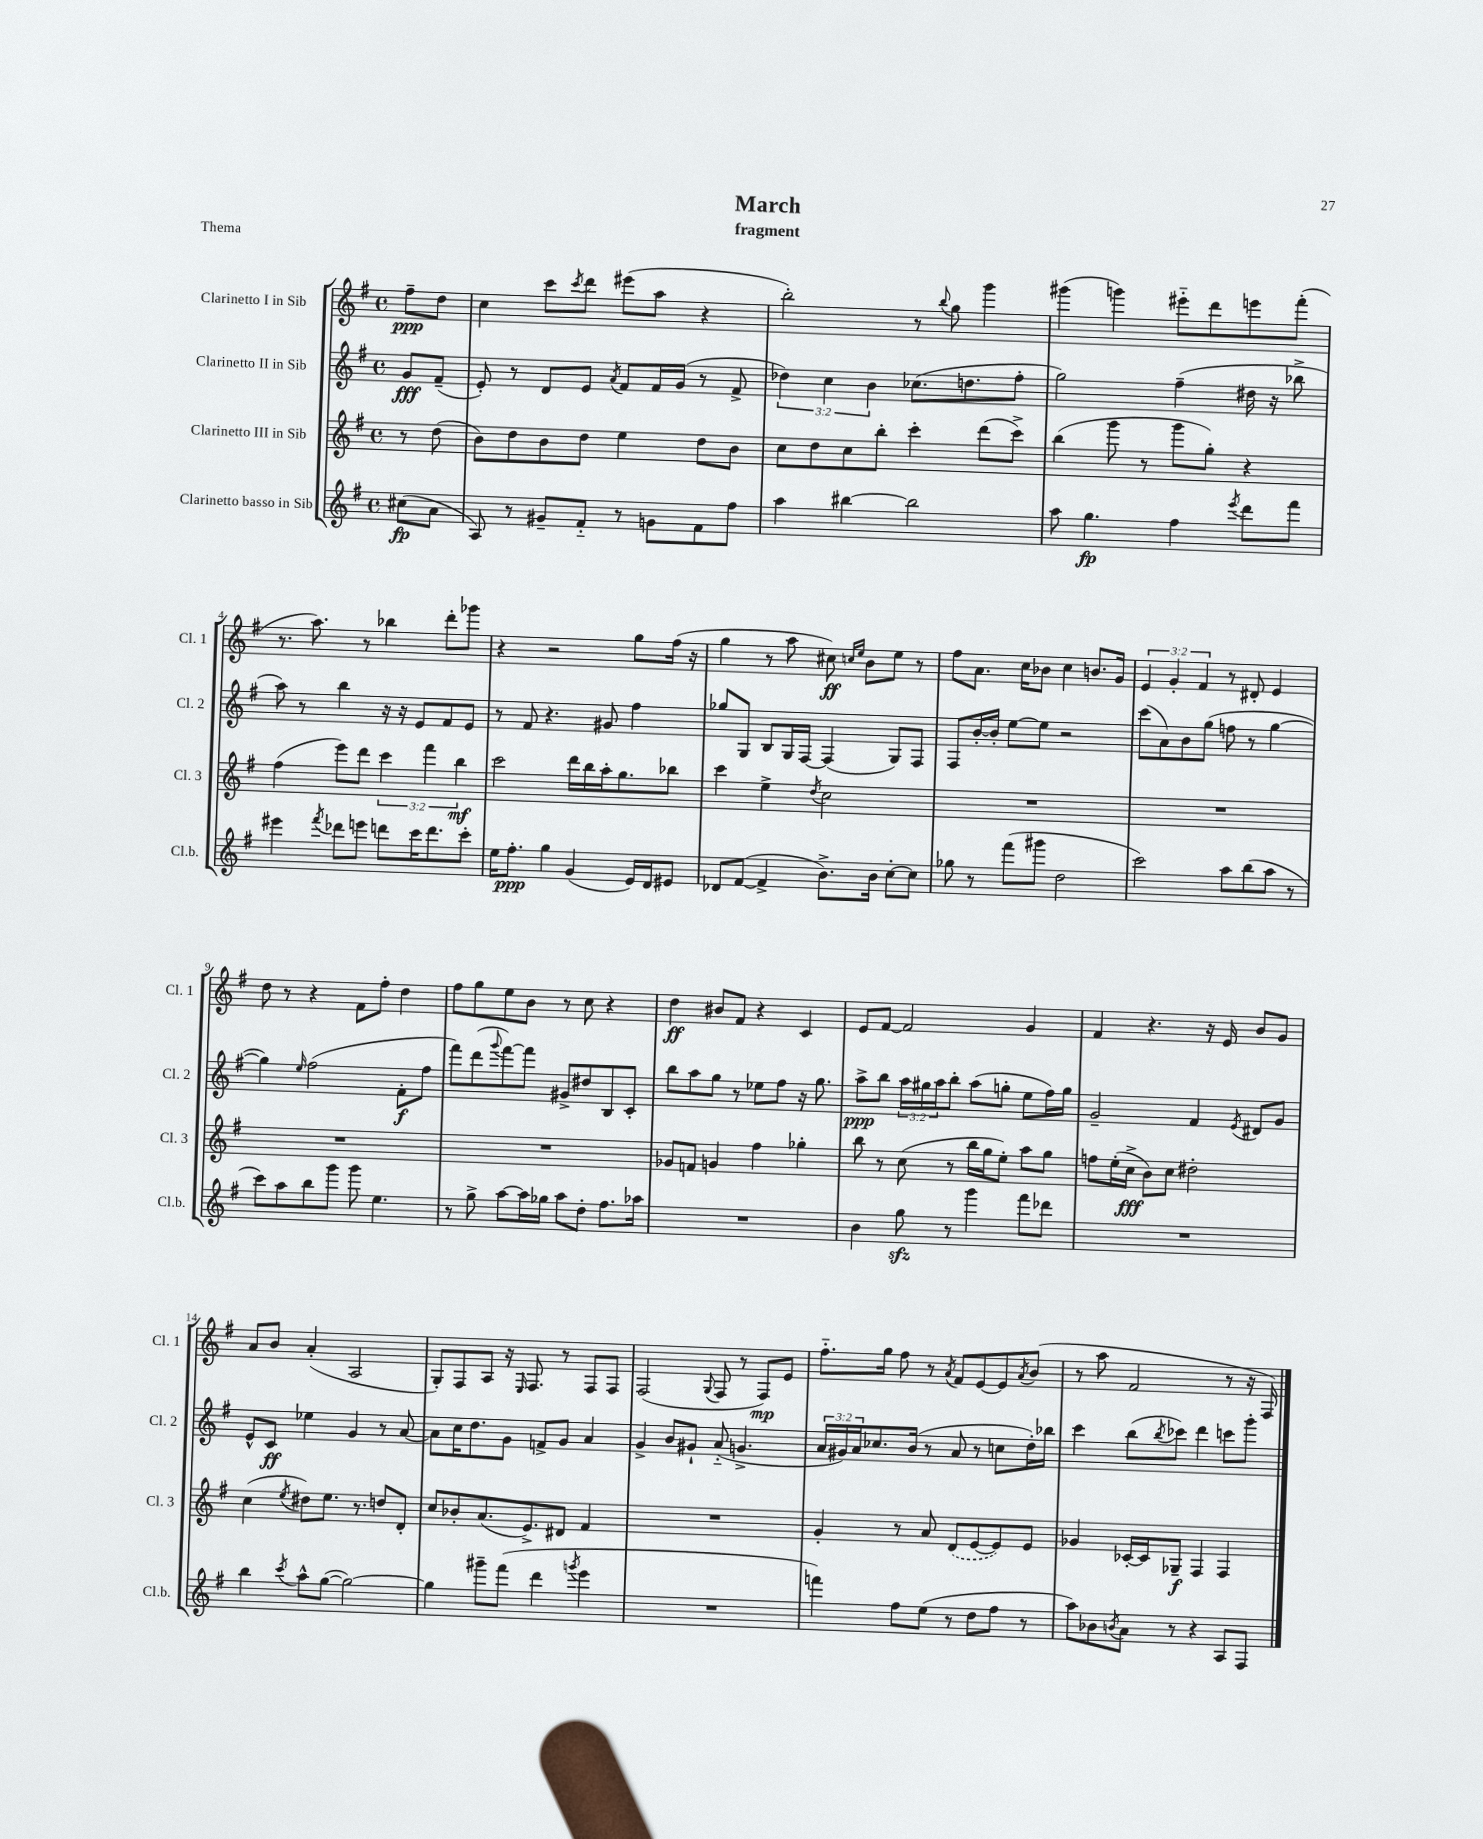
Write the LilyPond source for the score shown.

\header { title = "March" subtitle = "fragment" piece = "Thema" }
<<
\new StaffGroup <<
\new Staff = "s0" \with { instrumentName = "Clarinetto I in Sib" shortInstrumentName = "Cl. 1" } {
    \clef treble \key g \major \defaultTimeSignature \time 4/4 \override Staff.TupletNumber.text = #tuplet-number::calc-fraction-text \partial 4
    fis''8--\ppp d''8 |
    c''4 c'''8 \acciaccatura { c'''8 } d'''8 eis'''8( a''8 r4 |
    b''2-.) r8 \appoggiatura { b''8 } g''8 g'''4 |
    gis'''4( g'''4) eis'''8-_ d'''8 e'''8 fis'''8-.( |
    r8. a''8.) r8 bes''4 d'''8-. ges'''8 |
    r4 r2 g''8 fis''16( r16 |
    g''4 r8 a''8 cis''8\ff) \grace { c''16 e''16 } b'8 e''8 r8 |
    fis''8 a'8. c''16 bes'8 c''4 b'8. g'16 |
    \tuplet 3/2 { e'4 g'4-. fis'4 } r8 dis'8-. e'4 |
    d''8 r8 r4 fis'8 fis''8-. d''4 |
    fis''8 g''8 e''8 b'8 r8 c''8 r4 |
    d''4\ff bis'8 fis'8 r4 c'4 |
    e'8 fis'8~ fis'2 g'4 |
    fis'4 r4. r16 e'16 b'8 g'8 |
    a'8 b'8 a'4-.( a2 |
    g8-.) fis8 a8 r16 \grace { e16 } fis8. r8 fis8 fis8 |
    fis2( \appoggiatura { g8 } fis8 r8 fis8\mp) e'8 |
    fis''8.-_ g''16 fis''8 r8 \acciaccatura { a'8 } fis'8 e'8~ e'8 \acciaccatura { a'8 } b'8( |
    r8 a''8 fis'2 r8 r16 fis16) \bar "|." |
}
\new Staff = "s1" \with { instrumentName = "Clarinetto II in Sib" shortInstrumentName = "Cl. 2" } {
    \clef treble \key g \major \defaultTimeSignature \time 4/4 \override Staff.TupletNumber.text = #tuplet-number::calc-fraction-text \partial 4
    g'8\fff fis'8--( |
    e'8-.) r8 d'8 e'8 \acciaccatura { a'8 } fis'8 fis'16 g'16( r8 fis'8-> |
    \tuplet 3/2 { des''4) c''4 b'4 } ces''8.( d''8. fis''8-. |
    g''2) fis''4--( dis''16 r16 bes''8-> |
    a''8) r8 b''4 r16 r16 e'8 fis'8 e'8 |
    r8 fis'8 r4. gis'8 fis''4 |
    ges''8 g8 b8 g16 fis16~ fis4( g8) fis8 |
    fis8 b'16~-. b'16-. e''8~ e''8 r2 |
    c'''8( a'8) b'8 g''8( f''8 r8 g''4~ |
    g''4) \grace { e''16 } fis''2( fis'8-.\f fis''8 |
    fis'''8) d'''8( \appoggiatura { g'''8 } fis'''8~) fis'''8 gis'8-> dis''8 b8 c'8-. |
    b''8 a''8 g''8 r8 ees''8 fis''8 r16 g''8. |
    a''8->\ppp b''8 \tuplet 3/2 { a''16 gis''16 a''16 } b''8-. a''8( g''8-. e''8 fis''16) g''16 |
    g'2-- fis'4 \acciaccatura { e'8 } dis'8 g'8 |
    e'8-^ c'8\ff ees''4 g'4 r8 a'8~ |
    a'8 c''16 d''8. g'8 f'8-> g'8 a'4 |
    g'4-> b'8 gis'8-! a'8-_( g'4.-> |
    \tuplet 3/2 { a'16 gis'16) a'16 } ces''8. b'16( r8 a'8 r8 c''8 d''16-.) bes''16 |
    c'''4 b''8( \acciaccatura { b''8 } ces'''8) d'''4 c'''8 g'''8-. \bar "|." |
}
\new Staff = "s2" \with { instrumentName = "Clarinetto III in Sib" shortInstrumentName = "Cl. 3" } {
    \clef treble \key g \major \defaultTimeSignature \time 4/4 \override Staff.TupletNumber.text = #tuplet-number::calc-fraction-text \partial 4
    r8 d''8( |
    b'8) d''8 b'8 d''8 e''4 d''8 b'8 |
    c''8 d''8 c''8 b''8-. c'''4-. d'''8( c'''8->) |
    b''4( g'''8 r8 g'''8 g''8-.) r4 |
    fis''4( e'''8) d'''8 \tuplet 3/2 { c'''4 fis'''4 b''4\mf } |
    c'''2 d'''16 b''16 a''16-. g''8. bes''8 |
    c'''4 e''4-> \acciaccatura { d''8 } c''2 |
    R1 |
    R1 |
    R1 |
    R1 |
    ges'8 f'8 g'4 fis''4 ges''4-. |
    b''8 r8 c''8( r8 b''16 g''16 e''8-.) a''8 g''8 |
    f''8 e''16-.( c''16->\fff b'8) c''8 dis''2-. |
    c''4( \acciaccatura { e''8 } dis''8) e''8. r8. d''8 d'8-. |
    c''8 bes'8-. a'8.( e'8.->) dis'8 fis'4 |
    R1 |
    g'4-. r8 a'8 \once \slurDashed d'8( e'8~ e'8) e'8 |
    ges'4 ces'16~-. ces'16 ges8--\f fis4 fis4 \bar "|." |
}
\new Staff = "s3" \with { instrumentName = "Clarinetto basso in Sib" shortInstrumentName = "Cl.b." } {
    \clef treble \key g \major \defaultTimeSignature \time 4/4 \partial 4
    cis''8\fp( a'8 |
    a8) r8 gis'8-- fis'8-_ r8 g'8 fis'8 fis''8 |
    a''4 bis''4~ bis''2 |
    a''8 g''4.\fp fis''4 \acciaccatura { e'''8 } d'''8 fis'''8 |
    eis'''4 \acciaccatura { fis'''8 } des'''8 e'''8 d'''8 c'''16 d'''8. c'''8-. |
    e''16 fis''8.-.\ppp g''4 g'4( e'16) d'16 eis'8 |
    des'8 fis'8~( fis'4-> b'8.->) b'16 c''8~-. c''8 |
    ges''8 r8 fis'''8( gis'''8 d''2 |
    c'''2) a''8 b''8( a''8 r8 |
    c'''8) a''8 b''8 g'''8 g'''8 e''4. |
    r8 g''8-> a''8~ a''16 ges''16 a''8 d''8-. fis''8. aes''16 |
    R1 |
    b'4 g''8\sfz r8 g'''4 fis'''8 des'''8 |
    R1 |
    b''4 \acciaccatura { c'''8 } a''8-^ g''8~( g''2~) |
    g''4 gis'''8-- fis'''8( d'''4 \acciaccatura { g'''8 } e'''4 |
    R1 |
    f'''4) fis''8 e''8( r8 d''8 fis''8 r8 |
    a''8) bes'8 \acciaccatura { b'8 } a'8 r8 r4 a8 fis8 \bar "|." |
}
>>
>>
